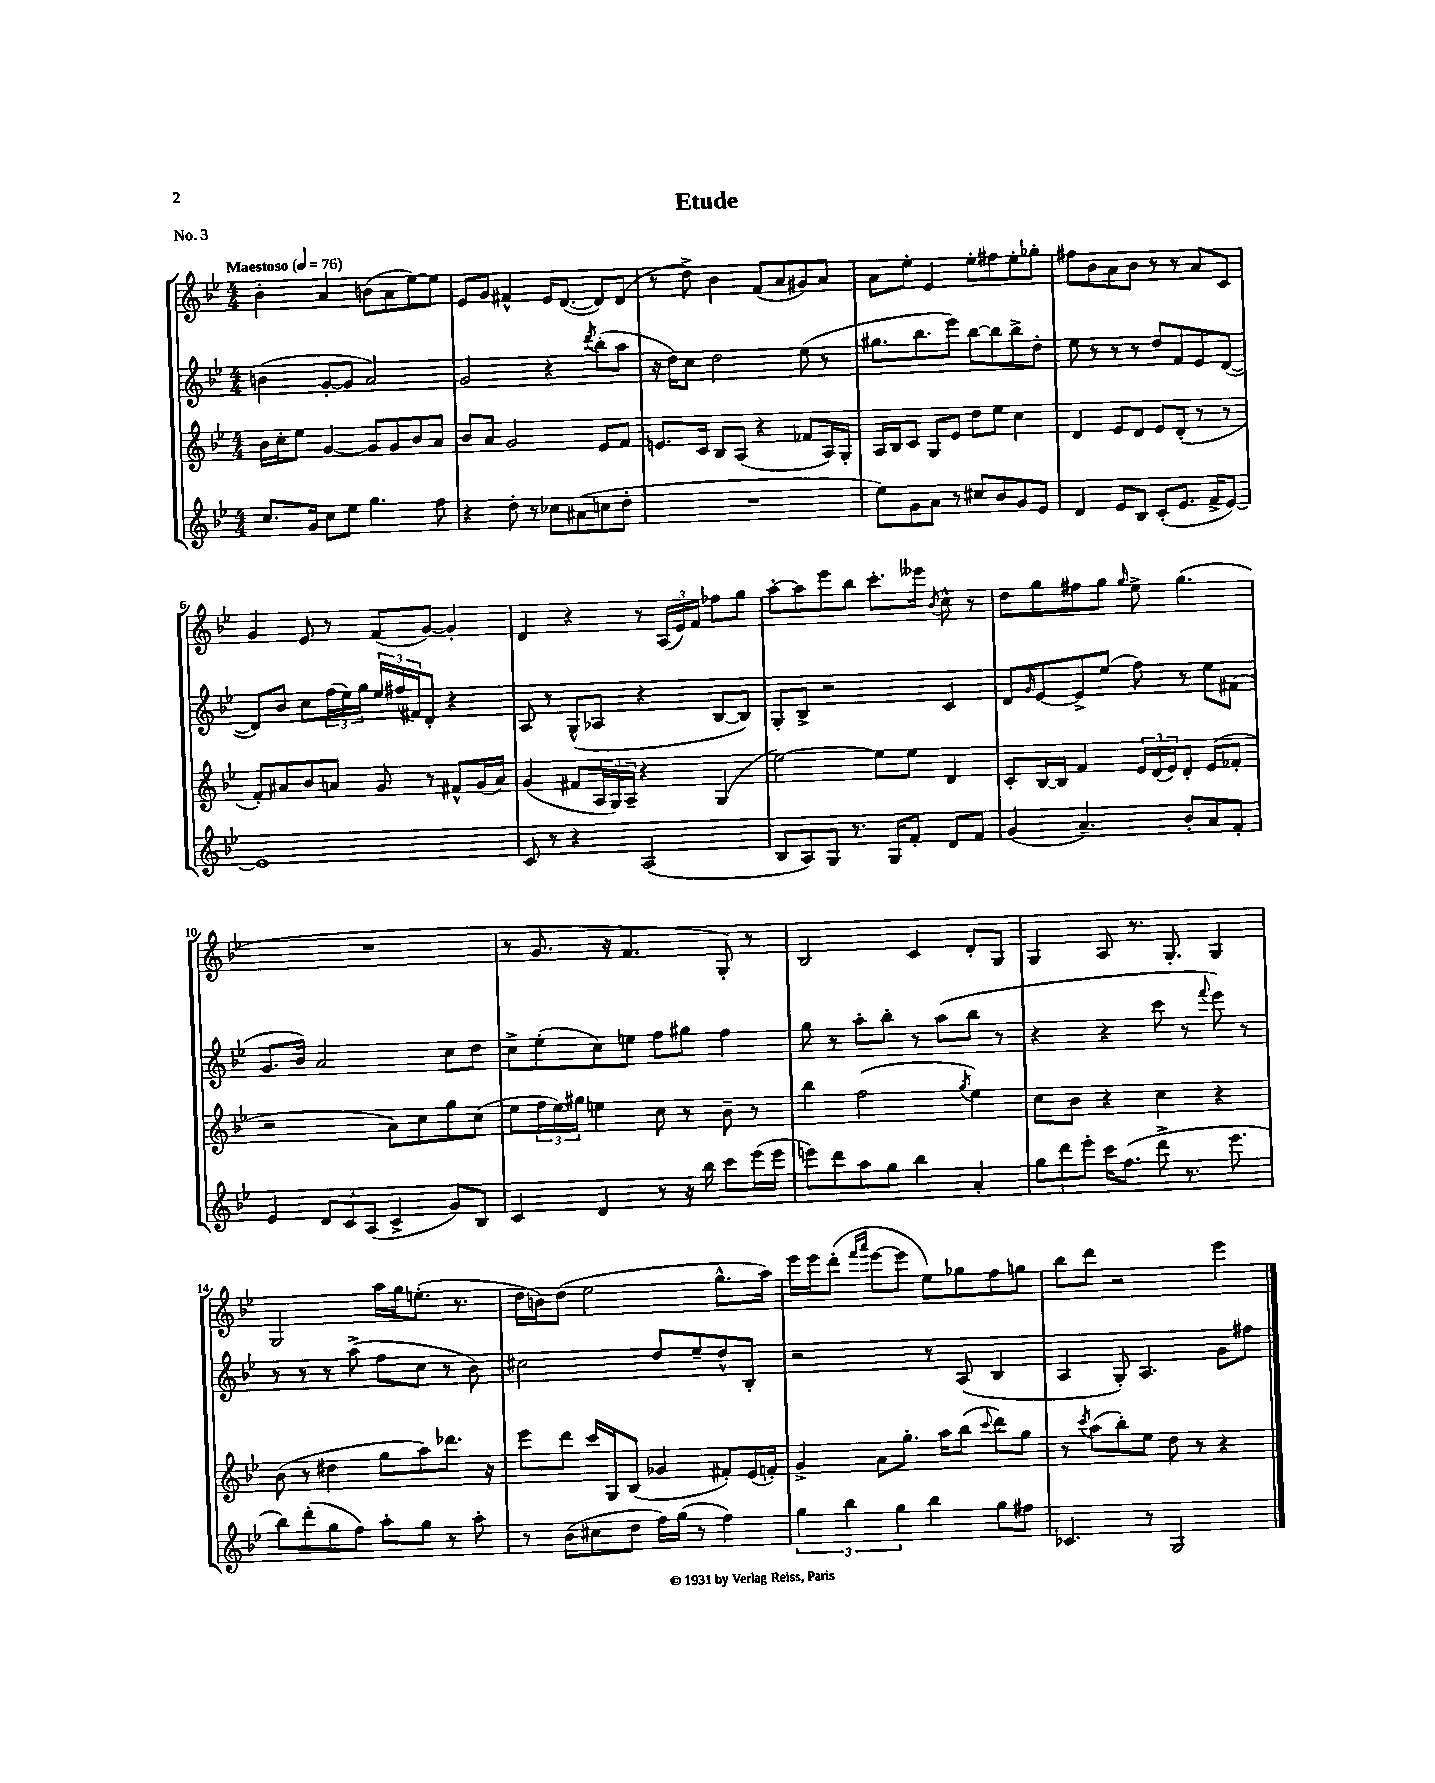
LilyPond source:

\header { title = "Etude" piece = "No. 3" }
<<
\new StaffGroup <<
\new Staff = "s0" {
    \clef treble \key bes \major \numericTimeSignature \time 4/4 \tempo "Maestoso" 4 = 76
    bes'4-. a'4 b'8( a'8 ees''8~) ees''8 |
    ees'8 g'8 fis'4-^ ees'16 d'8.~( d'8) d'8( |
    r8 d''8->) bes'4 f'8( a'8 gis'8) a'8 |
    a'8 ees''8-. ees'4 ees''8-. fis''8 ees''8-. ges''8-. |
    fis''8 bes'8 a'8 bes'8 r8 r8 a'8 c'8 |
    g'4 ees'8 r8 f'8( g'8~) g'4-. |
    d'4 r4 r8 \tuplet 3/2 { a16( ees'16) f'16 } fes''8 g''8 |
    a''8~-. a''8 ees'''8 bes''8 c'''8.-. eeses'''16 \acciaccatura { bes'8 } c''8-^ r8 |
    d''8 g''8 fis''8 g''8 \grace { g''16 } ees''8-> g''4.( |
    R1 |
    r8 g'8. r16 f'4. g8-.) r8 |
    bes2 c'4 d'8-. g8 |
    g4 a8 r8. g8.-. g4 |
    g2 a''16 g''16 e''8.-.( r8. |
    d''16 b'16) d''8( ees''2 g''8.-^ a''16) |
    ees'''16 ees'''16 d'''8-.( \grace { f'''16 a'''16 } ees'''8~ ees'''8 ees''8) ges''8 f''8 g''8 |
    bes''8 d'''8 r2 ees'''4 \bar "|." |
}
\new Staff = "s1" {
    \clef treble \key bes \major \numericTimeSignature \time 4/4
    b'4( g'8~-. g'8 a'2) |
    g'2 r4 \acciaccatura { d'''8 } bes''8-.( a''8 |
    r16 d''16) c''8 d''2 ees''8( r8 |
    gis''8. bes''8. ees'''8) bes''8~ bes''8 bes''8-> d''8-. |
    ees''8 r8 r8 r8 d''8 f'8 ees'8 d'8~( |
    d'8) bes'8 c''8 \tuplet 3/2 { f''16( ees''16) g''16 } \tuplet 3/2 { ees''16 fis''16( fis'16) } d'8-. r4 |
    a8 r8 g8-^( aes8 r4 bes8~ bes8) |
    g8-. bes8-> r2 c'4 |
    d'8 \grace { g'16 } ees'8~ ees'8-> ees''8( f''8) r8 ees''8 fis'8( |
    g'8. bes'16) a'2 c''8 d''8 |
    c''8-> ees''8-.( c''8) e''8 f''8 gis''8 f''4 |
    g''8 r8 a''8-. bes''8-. r8 a''8( bes''8 r8 |
    r4 r4 c'''8 r8 \appoggiatura { f'''8 } ees'''8) r8 |
    r8 r8 r8 a''8->( f''8 c''8 r8 bes'8) |
    cis''2 d''8 ees''8-- d''8-^ bes8-. |
    r2 r8 a8( bes4 |
    a4 g8-.) a4. g'8 fis''8 \bar "|." |
}
\new Staff = "s2" {
    \clef treble \key bes \major \numericTimeSignature \time 4/4
    bes'16 c''16-. ees''8 g'4~ g'8 g'8 bes'8 a'8 |
    bes'8 a'8 g'2 ees'8 f'8 |
    e'8. c'16 bes8 a8( r4 fes'8 a16) g16-. |
    a16 bes16 c'8 g8 ees'8 d''8 ees''8 c''4 |
    d'4 ees'8 d'8 ees'8 d'8-.( r8 r8 |
    f'8-.) ais'8 bes'8 a'8 g'8 r8 fis'8-^ g'16( a'16) |
    g'4( fis'8 \tuplet 3/2 { a16 g16) a16-- } r4 g4( |
    ees''2~) ees''8 ees''8 d'4 |
    c'8-. bes16~ bes16 f'4 \tuplet 3/2 { ees'16 d'16( ees'16) } d'8-. ees'8( fes'8-. |
    r2 a'8) c''8 g''8 c''8( |
    ees''8 \tuplet 3/2 { f''16 ees''16) gis''16 } e''4 c''8 r8 bes'8-- r8 |
    bes''4 f''2( \acciaccatura { g''8 } ees''4) |
    c''8 bes'8 r4 c''4 r4 |
    bes'8( r8 dis''4 g''8 a''8) des'''8. r16 |
    ees'''8 d'''8 c'''16 g16 bes8( ges'4 fis'8-.) ees'16( f'16-.) |
    g'4-> a'8 g''8.-. a''16 bes''8( \appoggiatura { c'''8 } d'''8) g''8 |
    r8 \acciaccatura { c'''8 } a''8( bes''8-.) ees''8 d''8 r8 r4 \bar "|." |
}
\new Staff = "s3" {
    \clef treble \key bes \major \numericTimeSignature \time 4/4
    c''8. g'16 c''8 ees''8 g''4. f''8 |
    r4 d''8-. r8 ces''8 ais'8( c''8 d''8-. |
    R1 |
    ees''8) g'8 a'8 r8 cis''8 bes'8 g'8 ees'8 |
    d'4 ees'8 bes8 c'8-.( ees'8. f'16-> ees'8~) |
    ees'1 |
    c'8 r8 r4 a2( |
    bes8 a8) g8 r8. g16 f'8-. d'8 f'8 |
    g'4( a'4.--) bes'8-. a'8 f'8-. |
    ees'4 \tuplet 3/2 { d'8 c'8 a8( } c'4-> g'8) bes8 |
    c'4 d'4 r8 r16 bes''16 c'''8 ees'''16( ees'''16 |
    e'''8) d'''8 a''8 g''8 bes''4 a'4-. |
    \tuplet 3/2 { g''8 d'''8 ees'''8-. } c'''16 f''8.( d'''8-> r8. ees'''8. |
    bes''8) d'''8-.( g''8 f''8) a''8-. g''8 r8 a''8-. |
    r8 bes'8( cis''8 d''8 f''16) g''16( r8 f''4) |
    \tuplet 3/2 { g''4 bes''4 g''4 } bes''4 g''8 fis''8 |
    ces'4. r8 g2 \bar "|." |
}
>>
>>
